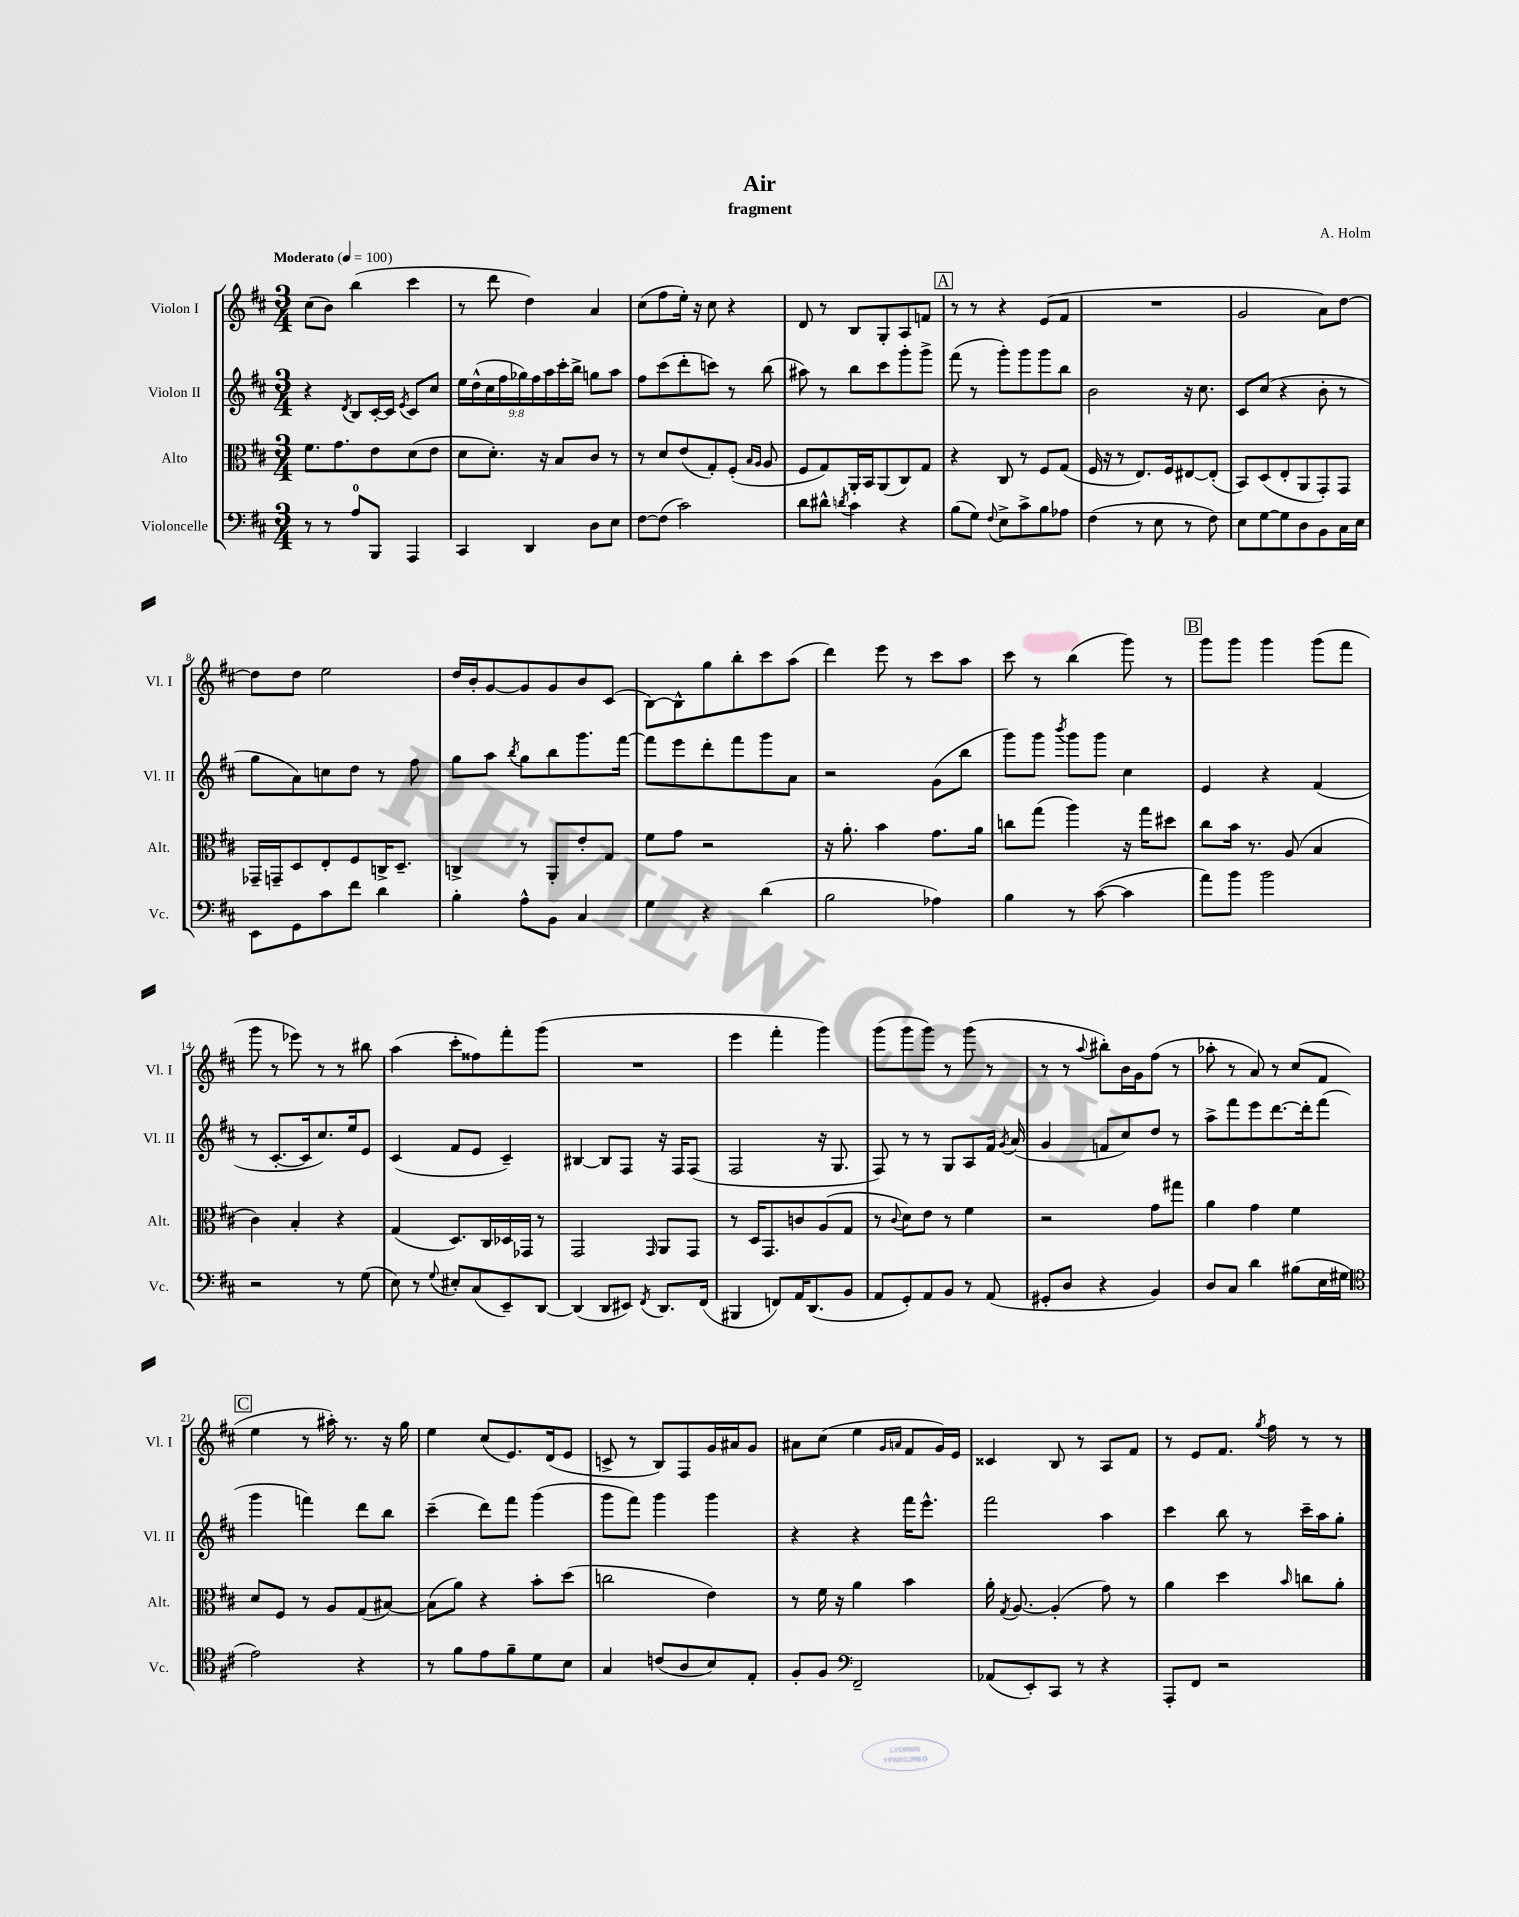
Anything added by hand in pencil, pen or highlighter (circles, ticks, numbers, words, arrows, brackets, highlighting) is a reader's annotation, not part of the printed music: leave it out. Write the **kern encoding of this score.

**kern	**kern	**kern	**kern
*staff4	*staff3	*staff2	*staff1
*clefF4	*clefC3	*clefG2	*clefG2
*k[f#c#]	*k[f#c#]	*k[f#c#]	*k[f#c#]
*M3/4	*M3/4	*M3/4	*M3/4
*MM100	*MM100	*MM100	*MM100
8r	8.f#	4r	(8cc#
8r	.	.	8b)
.	8.g	.	.
.	.	8qd	.
8A	.	8B	(4bb
8BBB	8e	[16c#'	.
.	.	16c#]	.
.	.	8qe	.
4AAA	(8d	8c#	4ccc#
.	8e	8cc#	.
=	=	=	=
4CC#	8d	18ee	8r
.	.	(18dd^^	.
.	.	18cc#	.
.	8.d')	.	8ddd
.	.	18ff#	.
.	.	18gg-)	.
4DD	.	.	4dd)
.	.	18ff#	.
.	16r	.	.
.	.	18aa	.
.	8B	.	.
.	.	18ccc#'	.
.	.	18bb^	.
8D	8c#	8gg	4a
8E	8r	8aa	.
=	=	=	=
[8F#	8r	8ff#	(8cc#
(8F#]	8d	(8ccc#	8ff#
2c#)	(8e	8ddd'	16ee')
.	.	.	16r
.	8G')	8ccc)	8cc#
.	(8F#'	8r	4r
.	16qqB	.	.
.	16qqA	.	.
.	8A	(8bb	.
=	=	=	=
8d	8F#	8aa#)	8d
8d#^^	8G)	8r	8r
8qd	.	.	.
4c#	16AA'	8bb	8B
.	16BB	.	.
.	(8AA	8ccc#	8G'
4r	8C#)	8ggg'	8A
.	8G	8ggg^	8f
=	=	=	=
(8B	4r	(8fff#	8r
8G)	.	8r	8r
8qqF#	.	.	.
8E^	8C#	8ggg')	4r
8c#^	8r	8ggg	.
8B	8F#	8ggg	(8e
8A-	(8G	8bb	8f#
=	=	=	=
(4F#	16F#	2b	2.r
.	16r	.	.
.	8r	.	.
8r	8.E)	.	.
8E	.	.	.
.	16F#	.	.
8r	[8E#	16r	.
.	.	8.cc#	.
8F#)	(8E#']	.	.
=	=	=	=
8E	8BB)	8c#	2g
[8G	(8D	(8cc#	.
8G]	8E'	4r	.
8D	8AA	.	.
8BB	8GG')	8b'	8a)
16C#	8GG	8r	[8dd
16E	.	.	.
=	=	=	=
8EE	16GG-~	8gg	8dd]
.	16GG~	.	.
8GG	8D	8a)	8dd
8c#	8E'	8cc	2ee
8f#	8F#	8dd	.
4d	16C^	8r	.
.	8.D~	.	.
.	.	8ff#	.
=	=	=	=
4B'	4C^	8gg	16dd
.	.	.	16b'
.	.	8aa	[8g
.	.	8qbb	.
8A^^	8r	8gg	8g]
8BB	8AA'	8bb	8g
4C#	8e'	8.ggg	8b
.	8G	.	(8c#
.	.	[16fff#	.
=	=	=	=
4G	8f#	8fff#]	[8B)
.	8g	8eee	8B^^]
4r	2r	8ddd'	8gg
.	.	8fff#	8bb'
(4d	.	8ggg	8ccc#
.	.	8a	(8aa
=	=	=	=
2B	16r	2r	4ddd)
.	8.a'	.	.
.	4b	.	8eee
.	.	.	8r
4A-)	8.g	(8g	8ccc#
.	.	8bb	8aa
.	16a	.	.
=	=	=	=
4B	8cc	8ggg)	8ccc#
.	(8gg	8ggg	8r
.	.	8qbbb	.
8r	4aa)	8ggg	(4bb
([8c#	.	8ggg	.
4c#]	16r	4cc#	8ggg)
.	16gg	.	.
.	8dd#	.	8r
=	=	=	=
8a)	8cc#	4e	8ggg
8b	16b	.	8ggg
.	8.r	.	.
2b	.	4r	4ggg
.	(8A	.	.
.	4B	(4f#	(8ggg
.	.	.	8fff#
=	=	=	=
2r	4c#)	8r	8ggg
.	.	[8.c#'	8r
.	4B'	.	8eee-)
.	.	16c#]	.
.	.	8.cc#)	8r
8r	4r	.	8r
.	.	16ee	.
(8G	.	8e	8bb#
=	=	=	=
8E)	(4G	(4c#	(4aa
8r	.	.	.
8qqG	.	.	.
8E#'	8.D)	8f#	8ccc#'
(8C#	.	8e	8ff##)
.	16C#	.	.
8EE~)	16D-	4c#~)	8fff#'
.	16GG-	.	.
[8DD	8r	.	(8ggg
=	=	=	=
(4DD]	2GG	[4B#	2.r
8DD	.	8B#]	.
8EE#)	.	8F#	.
8qFF#	16qqGG	.	.
8.DD	8AA	16r	.
.	.	16F#	.
.	8GG	(8F#	.
(16FF#	.	.	.
=	=	=	=
4BBB#	8r	2F#	4eee
.	16D	.	.
.	8.GG	.	.
8FF)	.	.	4fff#'
16AA	8c	.	.
(8.DD	.	.	.
.	(8A	16r	4ggg)
.	.	8.G	.
8BB	8G	.	.
=	=	=	=
8AA	8r	8F#)	(8ggg
.	8qqc#	.	.
8GG')	8d)	8r	8ggg
8AA	8e	8r	8ggg)
8BB	8r	8G	8r
8r	4f#	8A	(8ggg
(8AA	.	16f#	8r
.	.	8qg	.
.	.	(16a	.
=	=	=	=
8GG#'	2r	4g	8r
8D	.	.	8r
.	.	.	8qqaa
4r	.	8f	8bb#')
.	.	8cc#)	16b
.	.	.	16g
4BB)	8g	8dd	(8ff#
.	8gg#	8r	8r
=	=	=	=
8D	4a	8aa^	8aa-'
8C#	.	8fff#	8r
4d	4g	8eee	8a)
.	.	[8.ddd	8r
(8B#	4f#	.	(8cc#
.	.	16ddd']	.
16E	.	(8fff#	8f#
16G#	.	.	.
=	=	=	=
*clefC4	*	*	*
2e)	8d	4ggg	4ee
.	8F#	.	.
.	8r	4fff)	8r
.	8A	.	16aa#')
.	.	.	8.r
4r	(8G	8ddd	.
.	[8B#)	8bb	16r
.	.	.	16gg
=	=	=	=
8r	(8B#]	(4ccc#~	4ee
8f#	8a)	.	.
8e	4r	8ddd)	(8cc#
8f#~	.	8fff#	8.e)
8d	8b'	(4ggg	.
.	.	.	(16d
8B	(8dd	.	8e
=	=	=	=
4G	2cc	8ggg	8c^
.	.	8fff#)	8r
(8c	.	4ggg	8B)
8A	.	.	8F#
8B)	4e)	4ggg	16g
.	.	.	16a#
8E'	.	.	8g
=	=	=	=
8F#'	8r	4r	8a#
8F#	16f#	.	(8cc#
.	16r	.	.
*clefF4	*	*	*
2FF#~	4a	4r	4ee
.	.	.	16qqg
.	.	.	16qqa
.	4b	16fff#	8f#
.	.	8.eee^^	.
.	.	.	16g)
.	.	.	16e
=	=	=	=
(8AA-	16a'	2fff#	4c##
.	8qG	.	.
.	[8.A	.	.
8EE')	.	.	.
8CC#	(4A']	.	8B
8r	.	.	8r
4r	8g)	4aa	8A
.	8r	.	8f#
=	=	=	=
8AAA'	4a	4ccc#	8r
8FF#	.	.	8e
2r	4dd	8bb	8.f#
.	.	8r	.
.	.	.	8qgg
.	.	.	16ff#
.	16qqb	.	.
.	8cc	16ccc#~	8r
.	.	16aa	.
.	8a'	8gg'	8r
==	==	==	==
*-	*-	*-	*-
